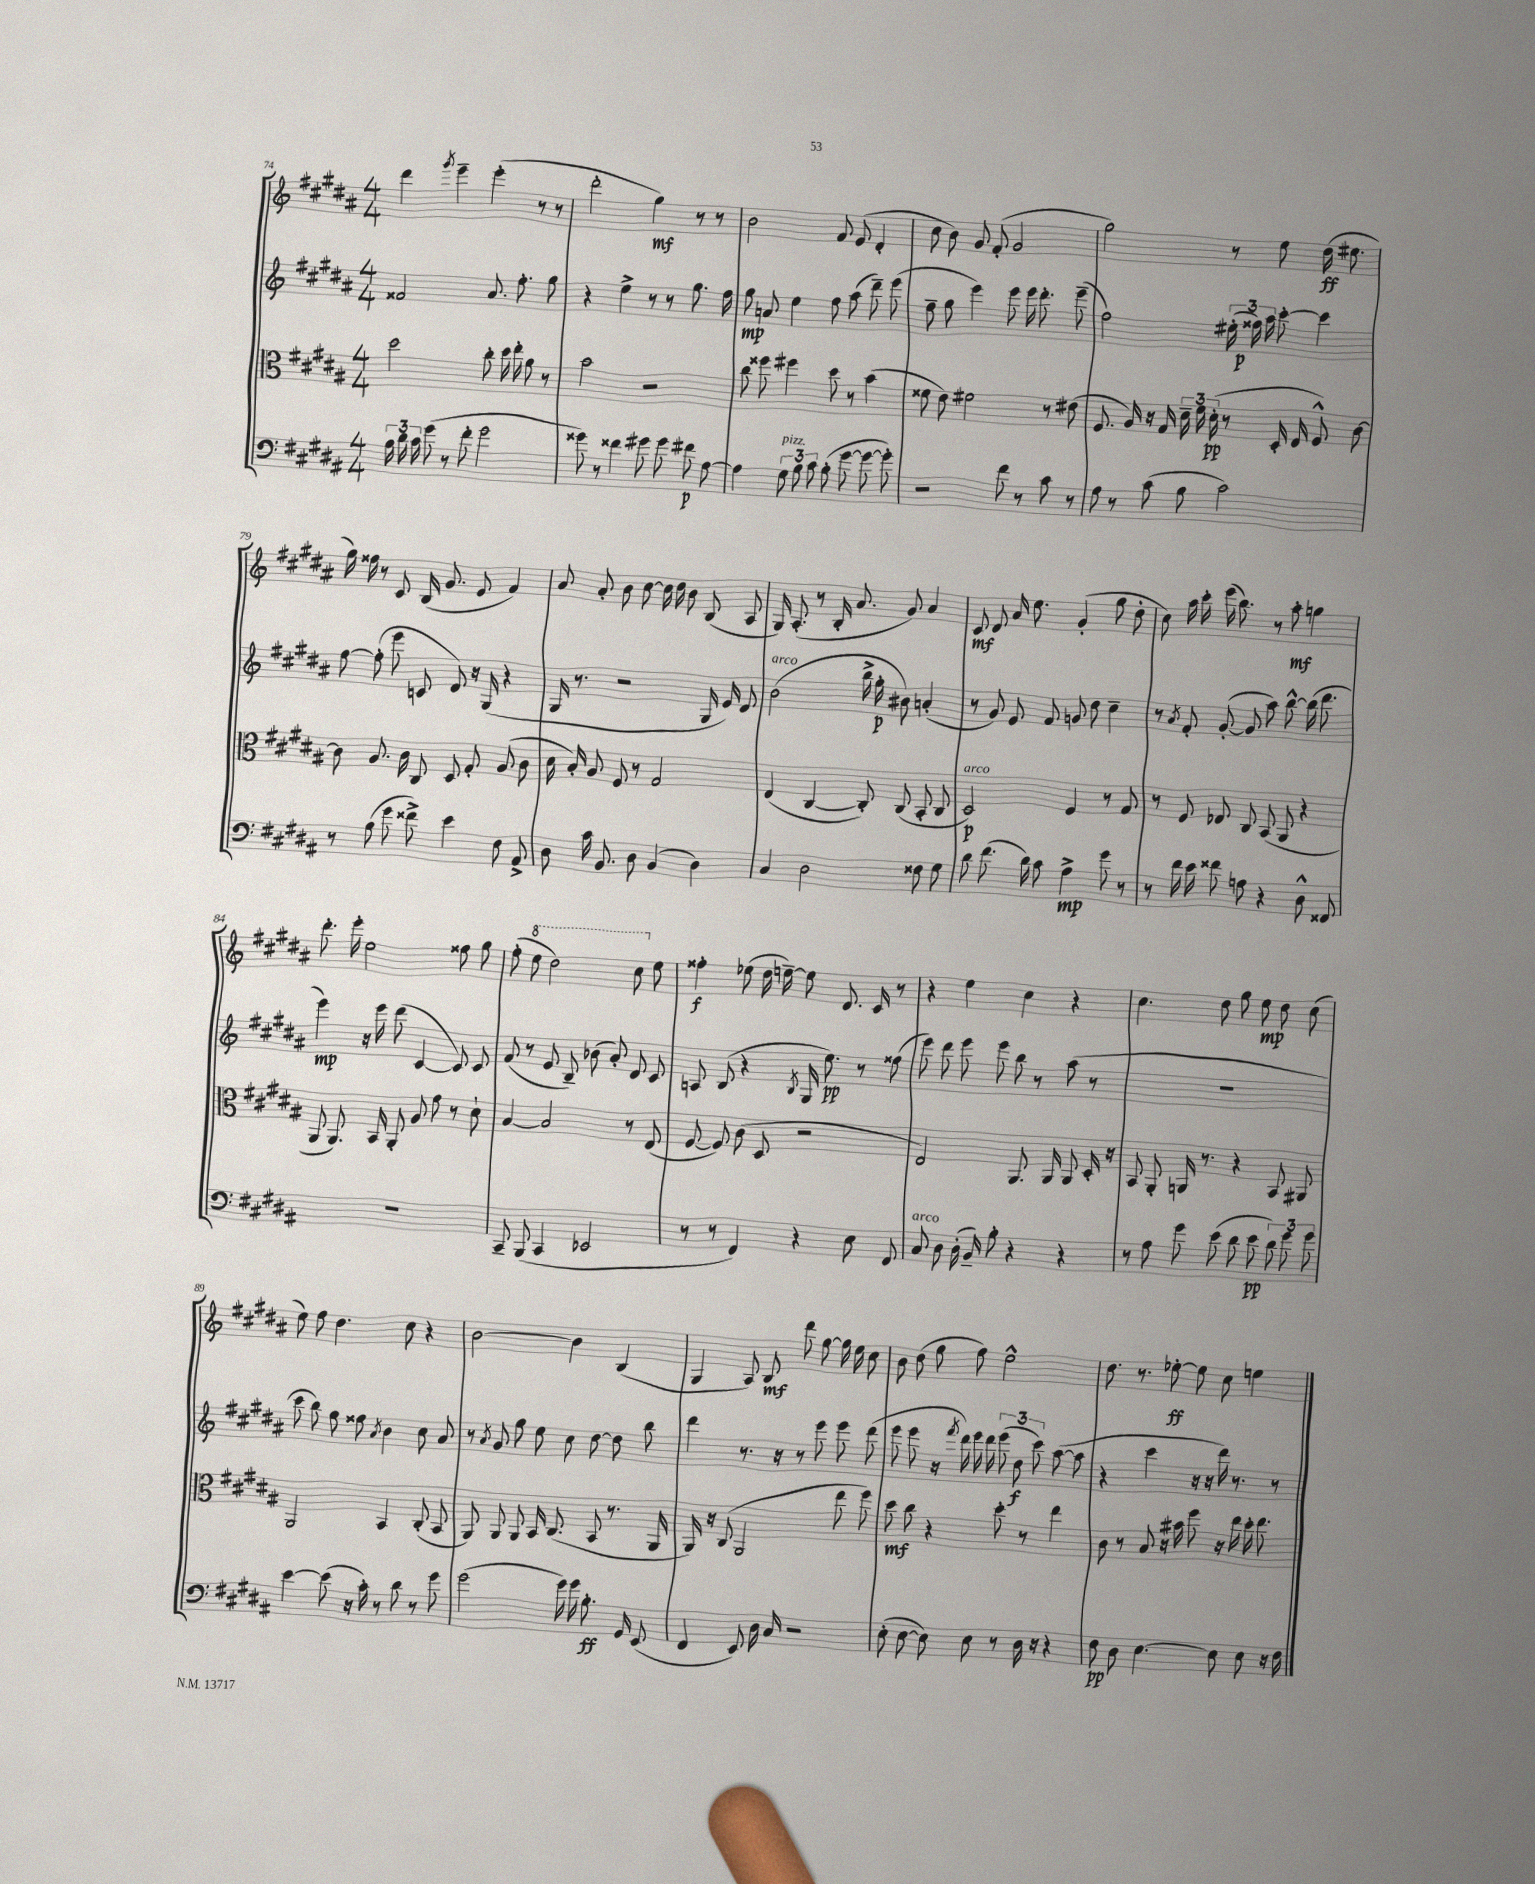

**kern	**kern	**kern	**kern
*staff4	*staff3	*staff2	*staff1
*clefF4	*clefC3	*clefG2	*clefG2
*k[f#c#g#d#a#]	*k[f#c#g#d#a#]	*k[f#c#g#d#a#]	*k[f#c#g#d#a#]
*M4/4	*M4/4	*M4/4	*M4/4
24B	2dd#	2f##	4ddd#
24d#	.	.	.
24c#	.	.	.
(8g#	.	.	.
.	.	.	8qggg#
8r	.	.	4eee~
8f#'	.	.	.
2g#	8cc#'	8.a#	(4eee'
.	16dd#	.	.
.	16ee'	8.ff#'	.
.	8a#	.	8r
.	8r	8gg#	8r
=	=	=	=
8g##)	2b	4r	2ddd#'
8r	.	.	.
4f##	.	4ee^	.
8g#	2r	8r	4gg#)
8g#	.	8r	.
8f#	.	8.gg#	8r
[8A#	.	.	8r
.	.	16ff#	.
=	=	=	=
4A#]	8cc#	8gg#	2b
.	8ff##	8a	.
12G#	4ff#	4ee	.
12B	.	.	.
12c#	.	.	.
(8B'	8dd#	8ff#	8f#
[8g#	8r	(8aa#	(8e
8g#_	(4b	8ddd#~)	4d#'
8g#'])	.	(8eee	.
=	=	=	=
2r	8f##	8ff#~	8cc#
.	8e)	8gg#	8b)
.	2f#	4eee)	8g#
.	.	.	(8f#'
8f#	.	8eee	2g#
8r	.	16eee	.
.	.	8.ddd#'	.
8c#	8r	.	.
8r	(8e#	(8eee~	.
=	=	=	=
8A#	8.F#	2ff#)	2gg#)
8r	.	.	.
.	16A#)	.	.
(8c#	16r	.	.
.	16G#	.	.
8B	24d#~	.	.
.	24f#	.	.
.	(24d#'	.	.
2c#)	8r	(24ee#'	8r
.	.	24ff##)	.
.	.	24aa#	.
.	16D#'	[8ccc#'	8ee
.	16E	.	.
.	8F#^^)	4ccc#]	(16dd#
.	.	.	8.ee#
.	[8c#	.	.
=	=	=	=
8r	8c#]	[8ff#	16gg#)
.	.	.	16ff##
(8B	8.A#	(8ff#']	8r
8g#	.	8eee	8c#
.	16c#	.	.
8f##^)	8C#	8c	(16B
.	.	.	8.g#
4e	8D#	8d#)	.
.	8G#'	16r	8e
.	.	(16G#	.
8F#	(8A#	4r	4f#)
8AA#^	8c#	.	.
=	=	=	=
8D#	16d#	16G#	8a#
.	16B')	8.r	.
16c#	8A#	.	8a#'
8.BB	.	.	.
.	8F#	2r	8b
8D#	8r	.	[8cc#
(4BB	2G#	.	16cc#]
.	.	.	16dd#
.	.	.	8b
4D#)	.	16G#	(8B
.	.	16e)	.
.	.	8d#	8A#
=	=	=	=
4C#	(4E	(2b	16G#)
.	.	.	(8.A#'
2D#	[4C#	.	8r
.	.	.	16B'
.	.	.	8.a#
.	8C#'])	16bb^	.
.	.	16gg#'	.
.	(8C#	8b#)	8g#)
8F##	8BB'	(4a'	4a#
8G#	8C#	.	.
=	=	=	=
8d#	2D#)	8r	8c#
(8.f#	.	8g#)	8d#
.	.	8e	16a#
16d#)	.	.	8.ee
8c#	.	8f#	.
4A#^	4F#	8g	(4g#'
.	.	8dd#	.
8g#	8r	4cc#~	8gg#
8r	8G#	.	8dd#'
=	=	=	=
8r	8r	8r	8cc#)
.	.	8qa#	.
16f#	8F#	8f#'	16aa#
16e	.	.	16ccc#'
8f##	8E-	([8g#'	(16eee
.	.	.	8.bb)
8A	8C#	8g#]	.
4r	(8BB	8aa#)	8r
.	8AA#	[8bb^^	8aa#'
8D#^^	4r	(16bb]	4gg
.	.	8.ddd#	.
8FF##	.	.	.
=	=	=	=
1r	8AA#	4eee)	8.ddd#'
.	8.AA#)	.	.
.	.	.	16eee'
.	.	16r	2ee
.	16BB	16eee	.
.	8AA#'	(8ddd#	.
.	8A#	[4c#	.
.	8g#	.	.
.	8r	8c#])	8ff##
.	8d#`	8c#	8gg#
=	=	=	=
8CC#~	[4B	(8f#	(8ff#'
(8BBB	.	8r	8eee
4CC#	2B]	8e	2ddd#)
.	.	8B~)	.
2EE-	.	(8b-	.
.	.	8a#')	.
.	8r	8d#	8ccc#
.	(8E	8c#	8ee
=	=	=	=
8r	[8F#	8A	4ff##'
8r	8F#])	(8B	.
4FF#)	(8c#	4r	(8ee-
.	8D#	.	16dd#
.	.	.	[16ee~)
.	.	8qB	.
4r	2r	16G#	8ee]
.	.	8.ee)	.
.	.	.	8.d#
8E	.	8r	.
.	.	.	16c#
8FF#	.	(8ff##	8r
=	=	=	=
8C#	2E)	8eee)	4r
8D#	.	8ddd#	.
(16D#'	.	8eee	4ee
16BB~)	.	.	.
8B'	.	8eee	.
4r	8.AA#	8bb	4cc#
.	.	8r	.
.	16AA#	.	.
4r	8AA#	(8aa#	4r
.	16D#'	8r	.
.	16r	.	.
=	=	=	=
8r	8BB	1r	4.cc#
8A#	8AA#'	.	.
8g#	16AA	.	.
.	8.r	.	.
(8e	.	.	8dd#
8d#	4r	.	8gg#
8e	.	.	8ee
12d#)	8BB	.	8dd#
12g#	.	.	.
.	8AA#	.	(8cc#
12g#	.	.	.
=	=	=	=
[4e	2AA#	8ccc#	8ee)
.	.	8bb)	8ff#
(8e]	.	8gg#	4.dd#
16r	.	8ff##	.
16c#')	.	.	.
.	.	8qa#	.
8r	4BB	4b	.
8d#	.	.	8cc#
8r	(8C#'	8cc#	4r
8g#	8BB	8a#	.
=	=	=	=
(2g#	8AA#)	8r	[2b
.	.	8qa#	.
.	8AA#	8g#	.
.	8AA#	8gg#	.
.	16BB	8ee	.
.	(8.C#	.	.
16g#)	.	8cc#	4b]
16g#	.	.	.
8.B'	8BB	[8dd#	.
.	8.r	8dd#]	(4B
16GG#	.	.	.
(8EE	.	8bb	.
.	16AA#	.	.
=	=	=	=
4FF#	16AA#)	4ddd#	4G#
.	16r	.	.
.	(8C#	.	.
8EE)	2AA#	8.r	8A#)
16D#	.	.	8B
16C#	.	16r	.
2r	.	8r	8ddd#
.	.	8eee	[8gg#
.	8ee	8eee	16gg#]
.	.	.	16ee
.	8ff#)	(8ddd#	8cc#
=	=	=	=
(8E'	8dd#	8eee	8b
[8E	8cc#	8eee	(8dd#
8E])	4r	16r	8gg#
.	.	8qfff#	.
.	.	16ddd#)	.
8E	.	16eee	8ff#)
.	.	16ddd#	.
8r	8dd#'	(12eee	2ee^^
.	.	12dd#	.
16D#	8r	.	.
.	.	12ccc#)	.
16r	.	.	.
4r	4ee	([8aa#	.
.	.	8aa#]	.
=	=	=	=
8F#	8c#	4r	8.dd#
8D#	8r	.	.
.	.	.	8.r
[4.E	8B	4ccc#	.
.	16r	.	[8ee-'
.	16b#	.	.
.	8ff#	16r	8ee-]
.	.	16r	.
8E]	16r	16ddd#)	8cc#
.	16ee	8.r	.
8E	16dd#'	.	4ee
.	8.ee	.	.
16r	.	8r	.
16F#	.	.	.
==	==	==	==
*-	*-	*-	*-
